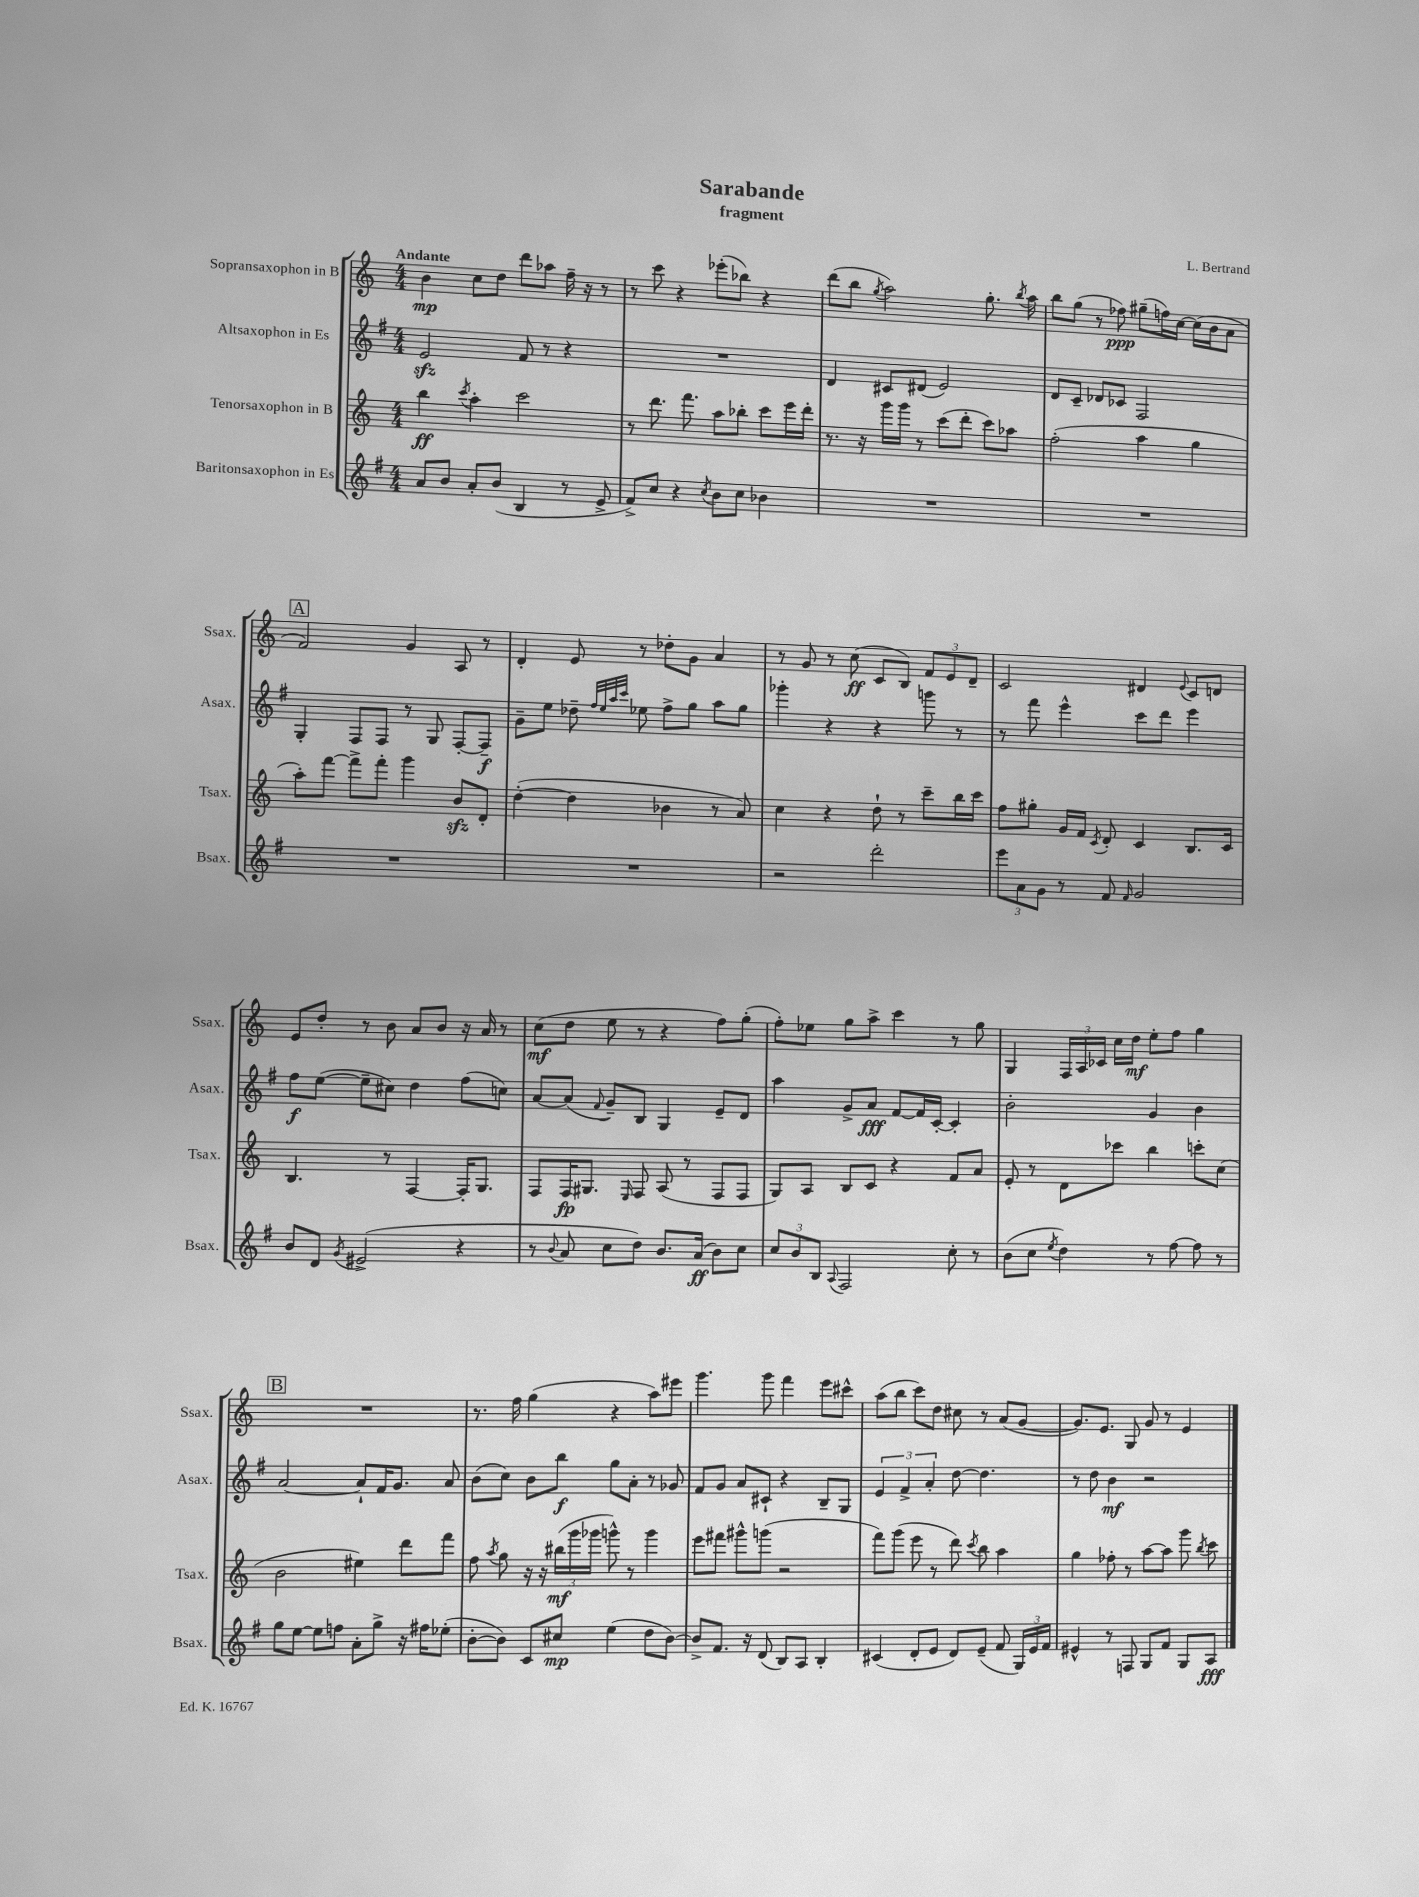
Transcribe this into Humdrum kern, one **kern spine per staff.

**kern	**kern	**kern	**kern
*staff4	*staff3	*staff2	*staff1
*clefG2	*clefG2	*clefG2	*clefG2
*k[f#]	*k[]	*k[f#]	*k[]
*M4/4	*M4/4	*M4/4	*M4/4
8a/L	4bb\	2e/	4b\
8b/J	.	.	.
.	8qccc/	.	.
8a'/L	4aa'\	.	8cc\L
(8b/J	.	.	8dd\J
4B/	2ccc\	8f#/	8ddd\L
.	.	8r	8aa-\J
8r	.	4r	16ff~\
.	.	.	16r
8e^/	.	.	8r
=	=	=	=
8f#^/L)	8r	1r	8r
8cc/J	8.ddd\	.	8ccc\
4r	.	.	4r
.	8.fff\	.	.
8qcc/	.	.	.
8b\L	8aa\L	.	(8eee-'\L
8cc\J	8bb-'\J	.	8bb-\J)
4b-\	8ccc\L	.	4r
.	16eee\L	.	.
.	16ddd'\JJ	.	.
=	=	=	=
1r	8.r	4d/	(8ddd\L
.	.	.	8bb\J
.	16r	.	.
.	.	.	8qgg/
.	16ggg\LL	8c#/L	2aa\)
.	16ggg\JJ	.	.
.	8r	(8d#/J	.
.	(8ccc\L	2e/)	.
.	8ddd'\J	.	.
.	8ccc\L)	.	8.gg'\
.	8aa-\J	.	.
.	.	.	8qbb/
.	.	.	16aa\
=	=	=	=
1r	(2ff'\	8d/L	8bb\L
.	.	8c~/J	(8gg\J
.	.	8d-/L	8r
.	.	8c-/J	8ff-\)
.	4aa\	2F#/	(8gg#~\L
.	.	.	16ff\L)
.	.	.	[16cc\JJ
.	4gg\	.	(16cc\]LL
.	.	.	16b\J
.	.	.	8a\J
=	=	=	=
1r	8aa'\L)	4G'/	2f/)
.	[8fff\J	.	.
.	8fff^\]L	8F#/L	.
.	8fff'\J	8F#/J	.
.	4ggg\	8r	4g/
.	.	8G/	.
.	8b/L	[8F#'/L	8A/
.	8d'/J	8F#~/]J	8r
=	=	=	=
1r	([4dd'\	8g~\L	4d'/
.	.	8ee\J	.
.	4dd\]	8dd-~\	8e/
.	.	32qqff#/LLL	.
.	.	32qqee/	.
.	.	32qqaa/	.
.	.	32qqccc/JJJ	.
.	.	8ee-\	8r
.	4b-\	8ff#^\L	8dd-'\L
.	.	8gg\J	8g\J
.	8r	8aa\L	4a/
.	8a/)	8gg\J	.
=	=	=	=
2r	4cc\	4ggg-'\	8r
.	.	.	8g/
.	4r	4r	8r
.	.	.	(8cc\
2ddd'\	8dd`\	4r	8c/L
.	8r	.	8B/J)
.	8ccc~\L	8ggg\	12f/L
.	.	.	12e/
.	16bb\L	8r	.
.	.	.	12d~/J
.	16ccc\JJ	.	.
=	=	=	=
12eee\L	8ff\L	8r	2c/
12a\	.	.	.
.	8gg#'\J	8fff#\	.
12g\J	.	.	.
8r	16g/LL	4eee^^\	.
.	16f/JJ	.	.
.	8qc/	.	.
8f#/	8d'/	.	.
16qqf#/	.	.	.
2g/	4c/	8ccc\L	4d#/
.	.	8ddd\J	.
.	.	.	8qqe/
.	8.B/L	4eee\	8c/L
.	.	.	8d/J
.	16c/Jk	.	.
=	=	=	=
8b/L	4.B/	8ff#\L	8e/L
8d/J	.	([8ee\J	8dd'/J
8qg/	.	.	.
(2e#^/	.	8ee~\]L	8r
.	8r	8cc#\J)	8b\
.	[4F/	4dd\	8a/L
.	.	.	8b/J
4r	16F'/]LK	(8ff#\L	16r
.	8.G/J	.	16a/
.	.	8cc\J)	8r
=	=	=	=
8r	8F/L	[8a/L	(8cc\L
8qqb/	.	.	.
8a/	16F/K	(8a/]J	8dd\J
.	8.G#/J	.	.
.	.	8qqf#/	.
8cc\L	.	8g~/L)	8ee\
.	16qqE/	.	.
8dd\J)	8F/	8B/J	8r
8.b/L	(8A/	4G/	4r
.	8r	.	.
(16a/Jk	.	.	.
8b\L)	8F/L	8e~/L	8ff\L)
8cc\J	8F/J	8d/J	(8gg'\J
=	=	=	=
12cc/L	8G/L)	4aa\	8ff'\L)
12b/	.	.	.
.	8A/J	.	8ee-\J
12B/J	.	.	.
8qqA/	.	.	.
2F#/	8B/L	8g^/L	8gg\L
.	8c/J	8a/J	8aa^\J
.	4r	[8f#/L	4ccc\
.	.	16f#/]L	.
.	.	[16c'/JJ	.
8cc'\	8f/L	4c'/]	8r
8r	8a/J	.	8gg\
=	=	=	=
(8b\L	8e'/	2b'\	4G/
8cc\J	8r	.	.
8qee/	.	.	.
4dd\)	8d\L	.	24F/LL
.	.	.	24A/
.	.	.	24c-/JJ
.	8ccc-\J	.	16cc\LL
.	.	.	16dd\JJ
8r	4bb\	4g/	8ee'\L
[8ff#\	.	.	8ff\J
8ff#\]	8ccc'\L	4b\	4gg\
8r	(8cc\J	.	.
=	=	=	=
8gg\L	2b\	[2a/	1r
[8ee\J	.	.	.
8ee\]L	.	.	.
8ff\J	.	.	.
8a'\L	4ee#\)	8a`/]L	.
8gg^\J	.	16f#/K	.
.	.	8.g/J	.
16r	8ddd\L	.	.
16ff#\LK	.	.	.
(8ee-'\J	8fff\J	8a/	.
=	=	=	=
[8b'\L	8ff\	(8b\L	8.r
.	8qaa/	.	.
8b\]J)	8gg\	8cc\J)	.
.	.	.	16ff\
8c/L	16r	8b\L	(4gg\
.	16r	.	.
8cc#/J	(24bb#\LL	8bb\J	.
.	24ggg\	.	.
.	24ggg-\JJ	.	.
(4ee\	8ggg^^\)	8gg\L	4r
.	8r	8a'\J	.
8dd\L	4ggg\	8r	8aa\L)
[8b\J)	.	8g-/	8eee#\J
=	=	=	=
8b^/]L	8eee\L	8f#/L	4.ggg\
8.f#/J	8fff#\J	8g/J	.
.	8ggg#^^\L	8a/L	.
16r	.	.	.
(8d/	(8ggg\J	8c#`/J	8ggg\
8B/L)	2r	4r	4fff\
8A/J	.	.	.
4B'/	.	8B~/L	8eee\L
.	.	8G/J	8ccc#^^\J
=	=	=	=
(4c#/	8fff\L)	6e/	(8aa\L
.	(8ggg\J	.	8bb\J
.	.	6f#^/	.
8d'/L	8eee\	.	8ccc\L)
.	.	6a'/	.
8e/J	8r	.	8dd\J
8d/L)	8ddd\)	[8dd\	8cc#\
.	8qccc/	.	.
(8e~/J	8bb\	4.dd\]	8r
8f#/	4aa\	.	(8a/L
24G/LL)	.	.	[8g/J
24e/	.	.	.
24f#/JJ	.	.	.
=	=	=	=
4e#^^/	4gg\	8r	8.g/]L)
.	.	8dd\	.
.	.	.	8.e/J
8r	8ff-'\	4b\	.
8F/	8r	.	8G/
8G/L	[8aa\L	2r	8g/
8f#/J	8aa\]J	.	8r
8G/L	8ggg\	.	4e/
.	8qbb/	.	.
8A/J	8ccc\	.	.
==	==	==	==
*-	*-	*-	*-
